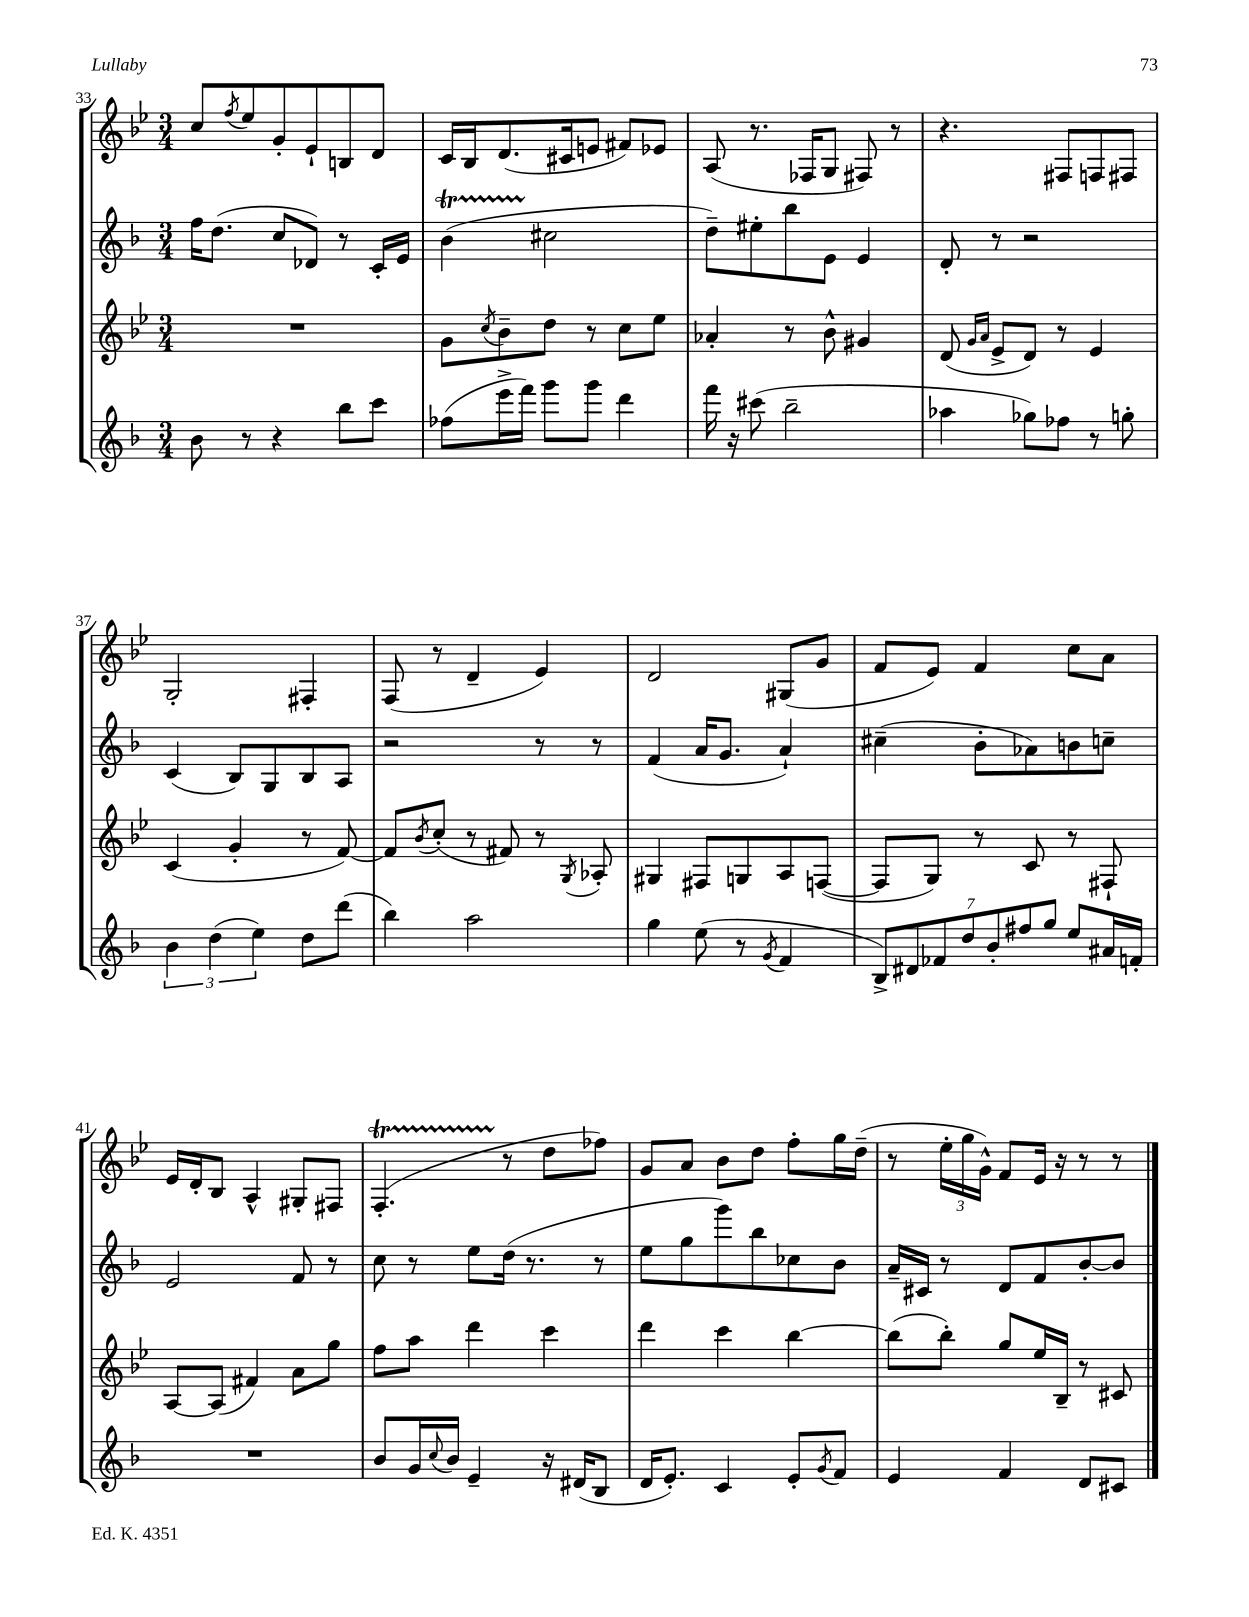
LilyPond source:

<<
\new StaffGroup <<
\new Staff = "s0" {
    \clef treble \key bes \major \numericTimeSignature \time 3/4
    c''8 \acciaccatura { f''8 } ees''8 g'8-. ees'8-! b8 d'8 |
    c'16 bes16 d'8.( cis'16 e'8 fis'8) ees'8 |
    a8( r8. fes16 g8 fis8) r8 |
    r4. fis8 f8 fis8 |
    g2-. fis4-. |
    f8( r8 d'4-- ees'4) |
    d'2 gis8( g'8 |
    f'8 ees'8) f'4 c''8 a'8 |
    ees'16 d'16-. bes8 a4-^ gis8-. fis8 |
    f4.-.\startTrillSpan( r8\stopTrillSpan d''8 fes''8) |
    g'8 a'8 bes'8 d''8 f''8-. g''16 d''16--( |
    r8 \tuplet 3/2 { ees''16-. g''16 g'16-^) } f'8 ees'16 r16 r8 r8 \bar "|." |
}
\new Staff = "s1" {
    \clef treble \key f \major \numericTimeSignature \time 3/4
    f''16 d''8.( c''8 des'8) r8 c'16-. e'16 |
    bes'4\startTrillSpan( cis''2\stopTrillSpan |
    d''8--) eis''8-. bes''8 e'8 e'4 |
    d'8-. r8 r2 |
    c'4( bes8) g8 bes8 a8 |
    r2 r8 r8 |
    f'4( a'16 g'8. a'4-!) |
    cis''4--( bes'8-. aes'8) b'8 c''8-- |
    e'2 f'8 r8 |
    c''8 r8 e''8 d''16( r8. r8 |
    e''8 g''8 g'''8) bes''8 ces''8 bes'8 |
    a'16-- cis'16 r8 d'8 f'8 bes'8~-. bes'8 \bar "|." |
}
\new Staff = "s2" {
    \clef treble \key bes \major \numericTimeSignature \time 3/4
    R2. |
    g'8 \acciaccatura { c''8 } bes'8-- d''8 r8 c''8 ees''8 |
    aes'4-. r8 bes'8-^ gis'4 |
    d'8( \grace { g'16 a'16 } ees'8-> d'8) r8 ees'4 |
    c'4( g'4-. r8 f'8~) |
    f'8 \acciaccatura { bes'8 } c''8-.( r8 fis'8) r8 \acciaccatura { g8 } aes8-. |
    gis4 fis8 g8 a8 f8~( |
    f8 g8) r8 c'8 r8 fis8-! |
    a8~ a8( fis'4) a'8 g''8 |
    f''8 a''8 d'''4 c'''4 |
    d'''4 c'''4 bes''4~ |
    bes''8( bes''8-.) g''8 ees''16 bes16-- r8 cis'8 \bar "|." |
}
\new Staff = "s3" {
    \clef treble \key f \major \numericTimeSignature \time 3/4
    bes'8 r8 r4 bes''8 c'''8 |
    fes''8( e'''16-> f'''16) g'''8 g'''8 d'''4 |
    f'''16 r16 cis'''8( bes''2-- |
    aes''4 ges''8) fes''8 r8 g''8-. |
    \tuplet 3/2 { bes'4 d''4( e''4) } d''8 d'''8( |
    bes''4) a''2 |
    g''4 e''8( r8 \acciaccatura { g'8 } f'4 |
    \tuplet 7/4 { bes8->) dis'8 fes'8 d''8 bes'8-. fis''8 g''8 } e''8 ais'16 f'16-. |
    R2. |
    bes'8 g'16 \appoggiatura { c''8 } bes'16 e'4-- r16 dis'16( bes8 |
    d'16 e'8.-.) c'4 e'8-. \acciaccatura { g'8 } f'8 |
    e'4 f'4 d'8 cis'8 \bar "|." |
}
>>
>>
\layout { \context { \Score currentBarNumber = #33 } }
